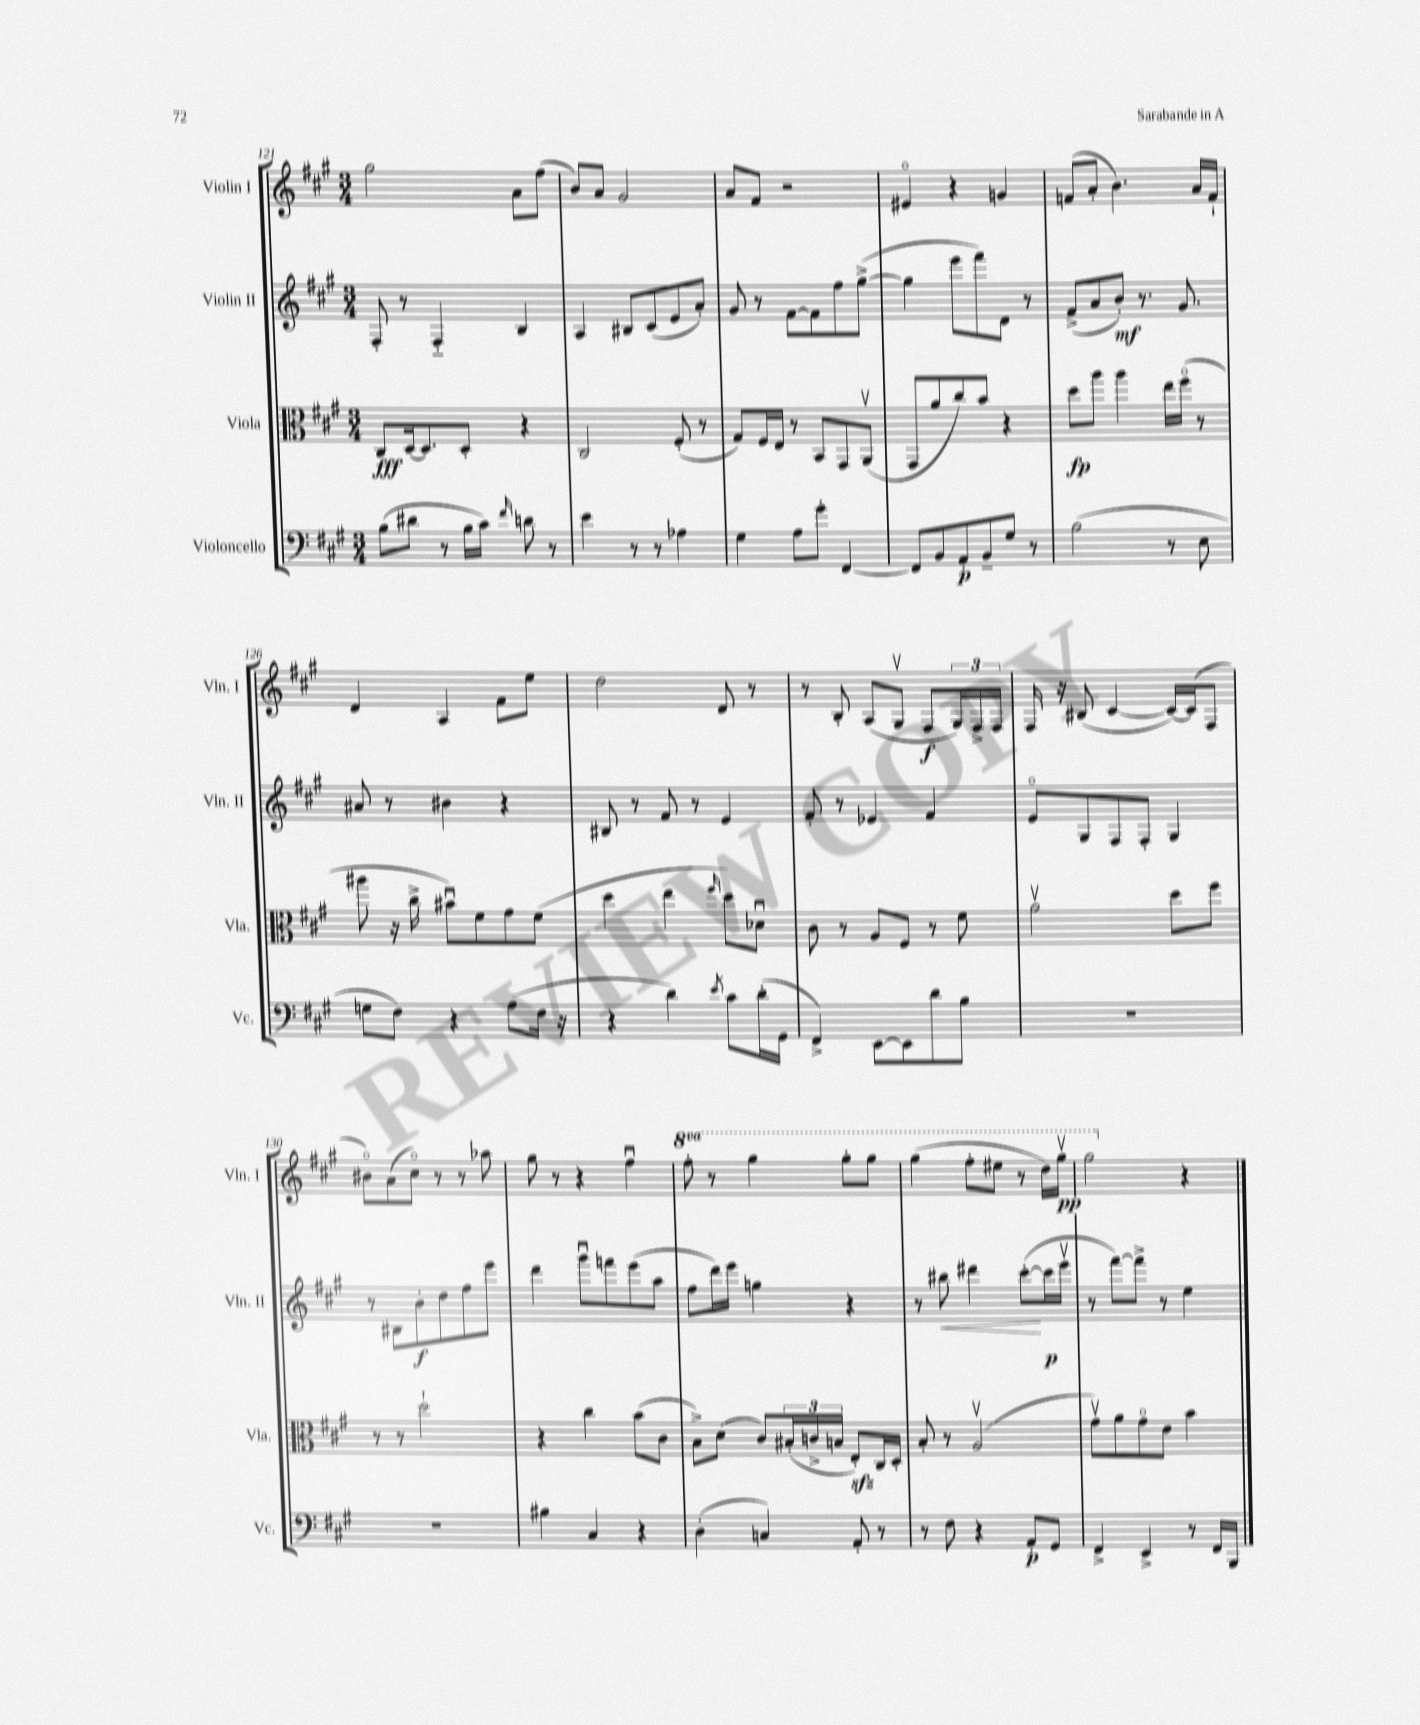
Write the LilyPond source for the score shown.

<<
\new StaffGroup <<
\new Staff = "s0" \with { instrumentName = "Violin I" shortInstrumentName = "Vln. I" } {
    \clef treble \key a \major \numericTimeSignature \time 3/4 \set Staff.ottavationMarkups = #ottavation-simple-ordinals
    gis''2 a'8 fis''8( |
    b'8) a'8 gis'2 |
    a'8 fis'8 r2 |
    eis'4\flageolet r4 g'4 |
    f'8( a'8-. b'4.) a'16 f'16-! |
    d'4 a4 fis'8 e''8 |
    d''2 d'8 r8 |
    r8 b8-. a8( gis8\upbow fis8\f \tuplet 3/2 { gis16) fis16-> fis16 } |
    fis16 r16 bis8( cis'4~ cis'16~) cis'16( fis8 |
    bis'8\flageolet) a'8( cis''8\flageolet) r8 r8 aes''8 |
    gis''8 r8 r4 fis''4\downbow |
    \ottava #1 fis'''8-. r8 gis'''4 gis'''8-. gis'''8 |
    gis'''4( fis'''8-. eis'''8 r8 d'''16) gis'''16\upbow\pp |
    gis'''2 \ottava #0 r4 \bar "|." |
}
\new Staff = "s1" \with { instrumentName = "Violin II" shortInstrumentName = "Vln. II" } {
    \clef treble \key a \major \numericTimeSignature \time 3/4
    fis8-. r8 fis4-_ b4 |
    a4 bis8 cis'8( e'8 a'8-.) |
    gis'8 r8 fis'8~ fis'8 fis''8 gis''8~->( |
    gis''4 e'''8 fis'''8) d'8 r8 |
    fis'8->( a'8 b'8-.\mf) r8. gis'8. |
    ais'8 r8 bis'4 r4 |
    bis8 r8 fis'8 r8 e'4 |
    fis'8-. r8 ees'4 fis'4 |
    e'8\flageolet gis8 fis8 fis8-. gis4 |
    r8 bis8 b'8-.\f d''8 fis''8 e'''8 |
    d'''4 gis'''8\downbow f'''8 e'''8( a''8 |
    fis''8 d'''16) e'''16 g''4 r4 |
    r8 bis''8\< dis'''4 cis'''8~-.\!( cis'''16\p e'''16\upbow |
    r8 fis'''8~) fis'''8-> r8 e''4 \bar "|." |
}
\new Staff = "s2" \with { instrumentName = "Viola" shortInstrumentName = "Vla." } {
    \clef alto \key a \major \numericTimeSignature \time 3/4
    cis8\fff d16~ d8. d8-. r4 |
    cis2 fis8-.( r8 |
    gis8) fis16 e16 r8 b,8 gis,8 a,8\upbow( |
    gis,8 a'8 cis''8) b'8 r4 |
    d''8\fp a''8 a''4 e''16 fis''16\flageolet( r8 |
    ais''8 r16 cis''16-> bis'8\downbow) fis'8 gis'8 fis'8( |
    d''4 e''4 \grace { fis''16 } d''8) des'8\downbow |
    cis'8 r8 a8 fis8 r8 fis'8 |
    a'2\upbow d''8 fis''8 |
    r8 r8 d''2-! |
    r4 cis''4 b'8( cis'8 |
    b8->) d'8( cis'8) \tuplet 3/2 { bis16-.( c'16-> b16 } e8-.\sfz) cis16 d16-. |
    b8-. r8 a2\upbow( |
    gis'8\upbow) a'8 gis'8\flageolet e'8 b'4 \bar "|." |
}
\new Staff = "s3" \with { instrumentName = "Violoncello" shortInstrumentName = "Vc." } {
    \clef bass \key a \major \numericTimeSignature \time 3/4
    b8( dis'8 r8 b16 cis'16) \grace { fis'16 } d'8 r8 |
    e'4 r8 r8 aes4 |
    gis4 a8 gis'8-. fis,4~ |
    fis,8 b,8 a,8-.\p b,8-- gis8 r8 |
    b2( r8 e8 |
    g8 fis8) r4 a8( fis16 r16 |
    r4 d'4) \acciaccatura { e'8 } cis'8 d'16-.( gis,16 |
    fis,4->) e,8~ e,8 d'8 b8 |
    R2. |
    R2. |
    bis4 cis4 r4 |
    d4-.( c4) a,8-. r8 |
    r8 fis8 r4 a,8-.\p gis,8 |
    fis,4-> e,4-> r8 fis,16 b,,16 \bar "|." |
}
>>
>>
\layout { \context { \Score currentBarNumber = #121 } }
